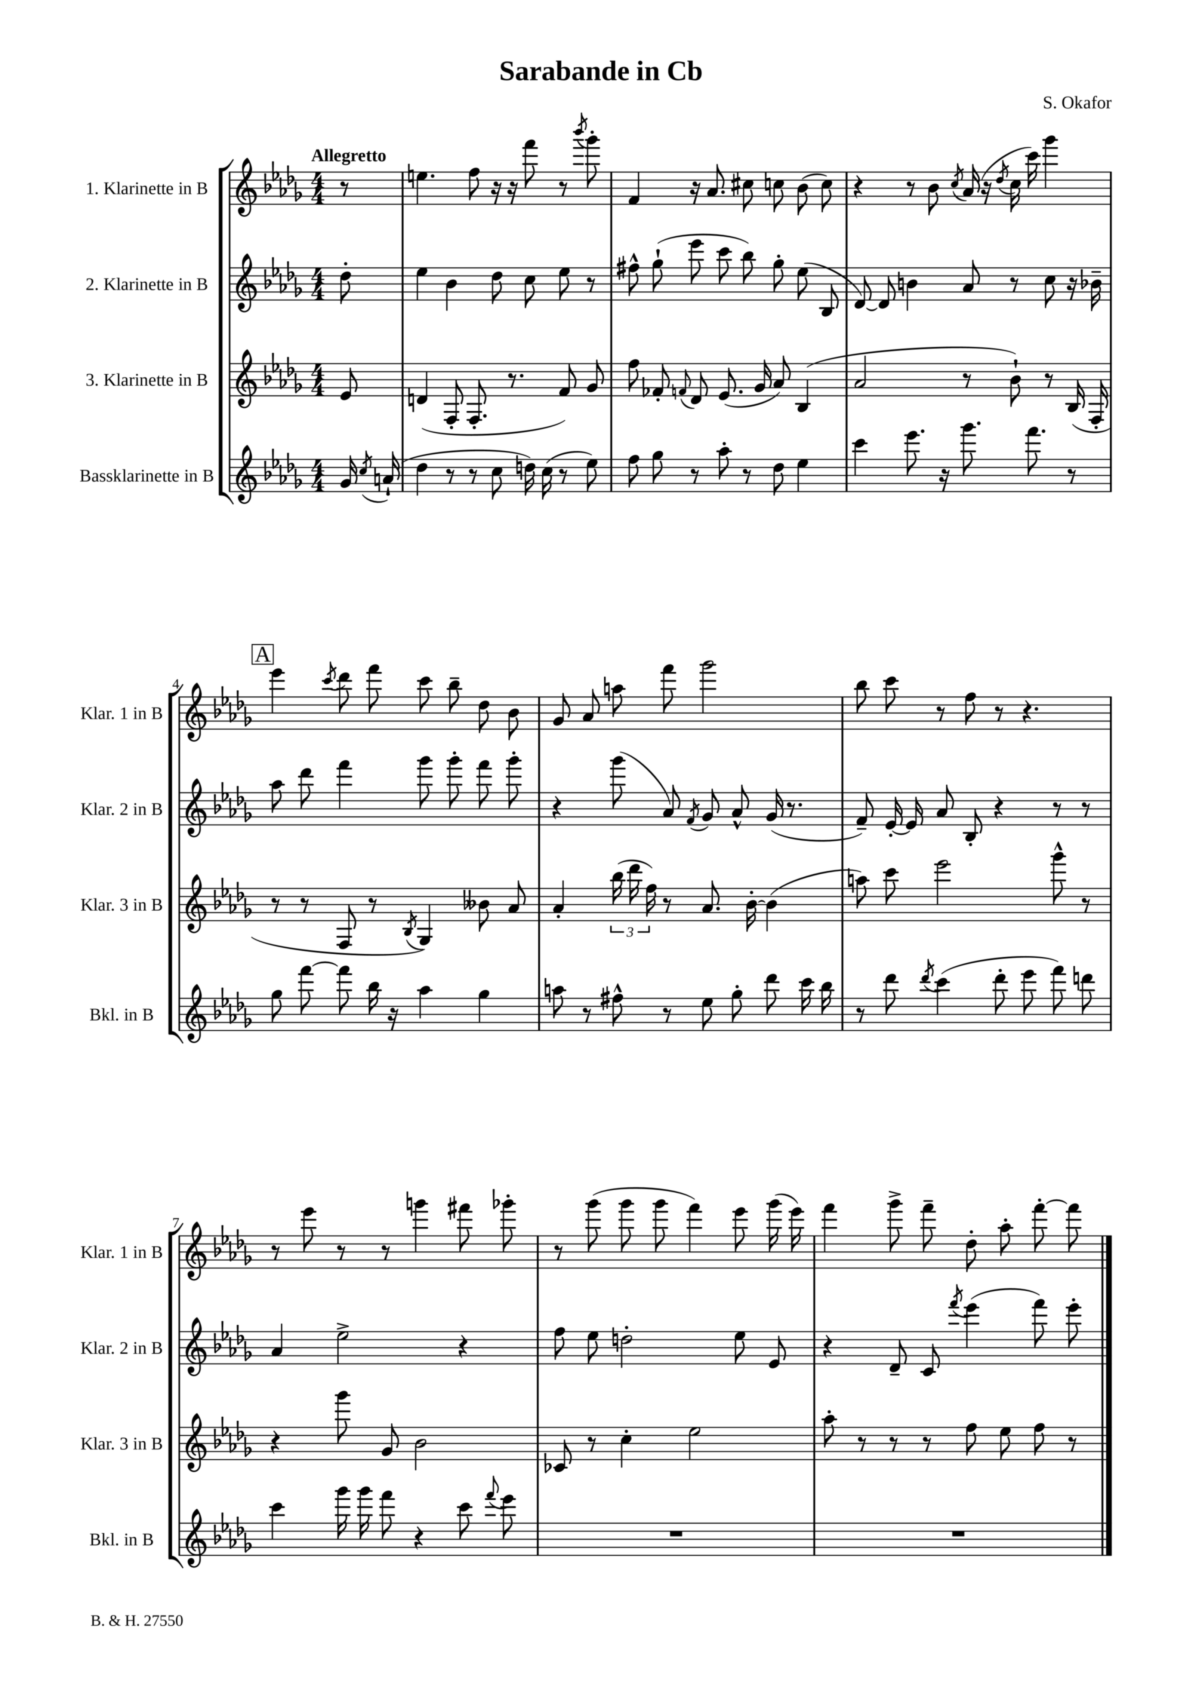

**kern	**kern	**kern	**kern
*part4	*part3	*part2	*part1
*staff4	*staff3	*staff2	*staff1
*I"Bassklarinette in B	*I"3. Klarinette in B	*I"2. Klarinette in B	*I"1. Klarinette in B
*I'Bkl. in B	*I'Klar. 3 in B	*I'Klar. 2 in B	*I'Klar. 1 in B
*clefG2	*clefG2	*clefG2	*clefG2
*k[b-e-a-d-g-]	*k[b-e-a-d-g-]	*k[b-e-a-d-g-]	*k[b-e-a-d-g-]
*M4/4	*M4/4	*M4/4	*M4/4
=	=	=	=
!	!	!	!LO:TX:a:B:t=Allegretto
16g-/	8e-/	8dd-'\	8r
8qcc/	.	.	.
(16an`/	.	.	.
=1	=1	=1	=1
4dd-\	(4dn/	4ee-\	4.een\
8r	8F'/	4b-\	.
8r	8.F'/	.	8ff\
8cc\	.	8dd-\	16r
.	8.r	.	16r
16ddn\)	.	8cc\	8fff\
(16cc\	.	.	.
8r	8f/)	8ee-\	8r
.	.	.	8qbbb-/
8ee-\)	8g-/	8r	8ggg-'\
=2	=2	=2	=2
8ff\	8ff\	8ff#X^^\	4f/
8gg-\	8f-X'/	(8gg-`\	.
.	8qqfn/	.	.
8r	8d-/	8eee-\	16r
.	.	.	8.a-/
8aa-'\	(8.e-/	8ccc\	.
8r	.	8bb-\)	8cc#X\
.	16g-/	.	.
8dd-\	8a-/)	8gg-'\	8ccn\
4ee-\	(4B-/	(8ee-\	(8b-\
.	.	8B-/	8cc\)
=3	=3	=3	=3
4ccc\	2a-/	[8d-/)	4r
.	.	8d-/]	.
8.eee-\	.	4bn\	8r
.	.	.	8b-\
16r	.	.	.
.	.	.	8qcc/
8.ggg-\	8r	8a-/	(16a-/
.	.	.	16r
.	.	.	8qdd-/
.	8b-`\)	8r	16cc\
8.fff\	.	.	16ccc\)
.	8r	8cc\	4ggg-\
8r	(16B-/	16r	.
.	16F'/	16b-X~\	.
!!LO:LB:g=z
!!LO:REH:place=s1:t=A
=4	=4	=4	=4
8gg-\	8r	8aa-\	4eee-\
[8fff\	8r	8ddd-\	.
.	.	.	8qccc/
8fff\]	8F/	4fff\	8ddd-\
16bb-\	8r	.	8fff\
16r	.	.	.
.	8qB-/	.	.
4aa-\	4G-/)	8ggg-\	8ccc\
.	.	8ggg-'\	8bb-~\
4gg-\	8b--X\	8fff\	8dd-\
.	8a-/	8ggg-'\	8b-\
=5	=5	=5	=5
8aan\	4a-'/	4r	8g-/
8r	.	.	8a-/
8ff#X^^\	(24bb-\	(8ggg-\	8aan\
.	24ddd-\	.	.
.	24ff\)	.	.
8r	8r	8a-/)	8fff\
.	.	8qf/	.
8ee-\	8.a-/	8g-/	2ggg-\
8gg-'\	.	8a-^^/	.
.	[16b-'\	.	.
8ddd-\	(4b-\]	(16g-/	.
.	.	8.r	.
16ccc\	.	.	.
16bb-\	.	.	.
=6	=6	=6	=6
8r	8aan\)	8f~/)	8bb-\
8ddd-\	8ccc\	[16e-'/	8ccc\
.	.	16e-/]	.
8qddd-/	.	.	.
(4ccc\	2eee-\	8a-/	8r
.	.	8B-'/	8ff\
8ddd-'\	.	4r	8r
8eee-\	.	.	4.r
8fff\)	8ggg-^^\	8r	.
8dddn\	8r	8r	.
!!LO:LB:g=z
=7	=7	=7	=7
4ccc\	4r	4a-/	8r
.	.	.	8eee-\
16ggg-\	8ggg-\	2ee-^\	8r
16ggg-\	.	.	.
8fff\	8g-/	.	8r
4r	2b-\	.	4gggn\
8ccc\	.	4r	8fff#X\
8qqfff/	.	.	.
8eee-\	.	.	8ggg-X'\
=8	=8	=8	=8
1r	8c-X/	8ff\	8r
.	8r	8ee-\	(8ggg-\
.	4cc'\	2ddn'\	8ggg-\
.	.	.	8ggg-\
.	2ee-\	.	4fff\)
.	.	8ee-\	8eee-\
.	.	8e-/	(16ggg-\
.	.	.	16eee-\)
=9	=9	=9	=9
1r	8aa-'\	4r	4fff\
.	8r	.	.
.	8r	8d-~/	8ggg-^\
.	8r	8c/	8fff~\
.	.	8qfff/	.
.	8ff\	(4eee-\	8dd-'\
.	8ee-\	.	8aa-'\
.	8ff\	8fff\)	[8fff'\
.	8r	8eee-'\	8fff\]
==	==	==	==
*-	*-	*-	*-
